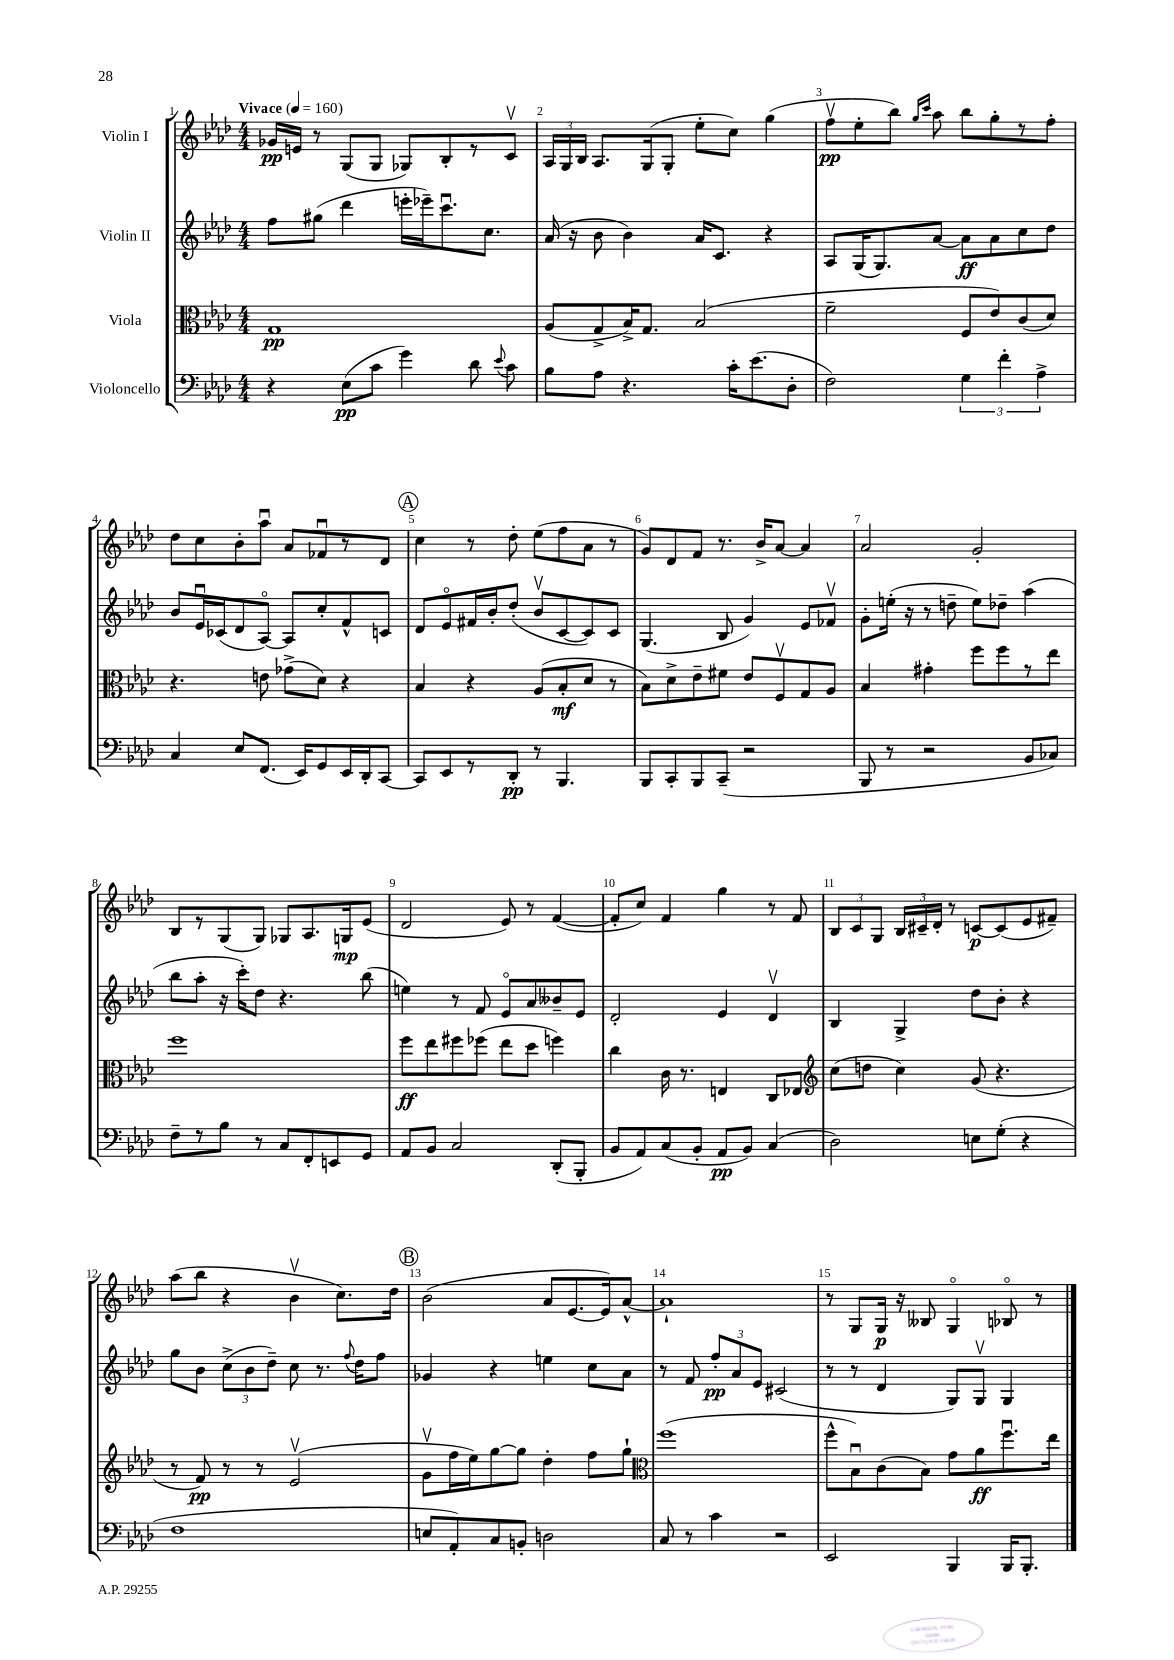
<<
\new StaffGroup <<
\new Staff = "s0" \with { instrumentName = "Violin I" } {
    \clef treble \key aes \major \numericTimeSignature \time 4/4 \tempo "Vivace" 4 = 160
    \autoBeamOff ges'16[\pp e'16] r8 g8[( g8] ges8[) bes8-. r8 c'8]\upbow |
    \tuplet 3/2 { aes16[ g16 bes16] } aes8.[ g16( g8]-. ees''8[-. c''8]) g''4( |
    f''8[\upbow\pp ees''8-. bes''8]) \grace { g''16[ c'''16] } aes''8 bes''8[ g''8-. r8 f''8]-. |
    des''8[ c''8 bes'8-. aes''8]\downbow aes'8[ fes'8\downbow r8 des'8] |
    \mark \markup { \circle "A" } c''4 r8 des''8-. ees''8[( f''8 aes'8] r8 |
    g'8[) des'8 f'8] r8. bes'16[-> aes'8]~ aes'4 |
    aes'2 g'2-. |
    bes8[ r8 g8( g8]) ges8[ aes8. g16\mp ees'8]( |
    des'2 ees'8) r8 f'4~( |
    f'8[-. c''8]) f'4 g''4 r8 f'8 |
    \tuplet 3/2 { bes8[ c'8 g8] } \tuplet 3/2 { bes16[ cis'16-- des'16]-. } r8 c'8[~\p c'8( ees'8 fis'8]--) |
    aes''8[( bes''8] r4 bes'4\upbow c''8.[) des''16] |
    \mark \markup { \circle "B" } bes'2( aes'8[ ees'8.~ ees'16) aes'8]~-^ |
    aes'1-! |
    r8 g8[ g16]\p r16 beses8 g4\flageolet bes8\flageolet r8 \bar "|." |
}
\new Staff = "s1" \with { instrumentName = "Violin II" } {
    \clef treble \key aes \major \numericTimeSignature \time 4/4
    \autoBeamOff f''8[ gis''8]( des'''4 e'''16[-. ees'''16--) c'''8.\downbow c''8.] |
    aes'16( r16 bes'8 bes'4) aes'16[ c'8.] r4 |
    aes8[ g16( g8.) aes'8]~ aes'8[\ff aes'8 c''8 des''8] |
    bes'8[ ees'16\downbow ces'16( des'8 aes8]~\flageolet) aes8[ c''8-. f'8-^ c'8] |
    \mark \markup { \circle "A" } des'8[ ees'8\flageolet fis'16 bes'16-. des''8]-.( bes'8[\upbow c'8~ c'8) c'8] |
    g4.( bes8 g'4) ees'8[ fes'8]\upbow |
    g'8[-. e''16]-.( r16 r8 d''8-- e''8[) des''8]-- aes''4( |
    bes''8[ aes''8]-. r16 c'''16[-.) des''8] r4. bes''8( |
    e''4) r8 f'8 ees'8[\flageolet aes'8 beses'8-- ees'8] |
    des'2-. ees'4 des'4\upbow |
    bes4 g4-> des''8[ bes'8]-. r4 |
    g''8[ bes'8] \tuplet 3/2 { c''8[->( bes'8 des''8]--) } c''8 r8. \appoggiatura { f''8 } des''16[ f''8] |
    \mark \markup { \circle "B" } ges'4 r4 e''4 c''8[ aes'8] |
    r8 f'8 \tuplet 3/2 { f''8[-.\pp aes'8 ees'8] } cis'2( |
    r8 r8 des'4 g8[) g8]\upbow g4 \bar "|." |
}
\new Staff = "s2" \with { instrumentName = "Viola" } {
    \clef alto \key aes \major \numericTimeSignature \time 4/4
    \autoBeamOff g1\pp |
    aes8[( g8-> bes16->) g8.] bes2( |
    f'2-- f8[ ees'8) c'8( des'8]) |
    r4. e'8 ges'8[->( des'8]) r4 |
    \mark \markup { \circle "A" } bes4 r4 aes8[( bes8-.\mf des'8] r8 |
    bes8[) des'8-> ees'8-- fis'8] ees'8[ f8\upbow g8 aes8] |
    bes4 gis'4-. f''8[ f''8 r8 ees''8] |
    f''1 |
    f''8[\ff ees''8 fis''8 fes''8]( ees''8[ des''8] f''4) |
    c''4 c'16 r8. e4 c8[ ees8] |
    \clef treble c''8[( d''8] c''4) g'8( r4. |
    r8 f'8\pp) r8 r8 ees'2\upbow( |
    \mark \markup { \circle "B" } g'8[\upbow f''16 ees''16) g''8~ g''8] des''4-. f''8[ g''8]-! |
    \clef alto f''1( |
    f''8[-^ bes8\downbow) c'8( bes8]) g'8[ aes'8\ff f''8.\downbow ees''16] \bar "|." |
}
\new Staff = "s3" \with { instrumentName = "Violoncello" } {
    \clef bass \key aes \major \numericTimeSignature \time 4/4
    \autoBeamOff r4 ees8[\pp( c'8] g'4) des'8 \appoggiatura { ees'8 } c'8 |
    bes8[ aes8] r4. c'16[-. ees'8.( des8]-. |
    f2) \tuplet 3/2 { g4 f'4-. aes4-> } |
    c4 ees8[ f,8.]( ees,16[) g,8 ees,16 des,16-. c,8]~ |
    \mark \markup { \circle "A" } c,8[ ees,8 r8 des,8]-.\pp r8 bes,,4. |
    bes,,8[ c,8-. bes,,8 c,8]--( r2 |
    bes,,8 r8 r2 bes,8[ ces8]) |
    f8[-- r8 bes8] r8 c8[ f,8-. e,8 g,8] |
    aes,8[ bes,8] c2 des,8[-.( bes,,8]-. |
    bes,8[ aes,8) c8( bes,8]-. aes,8[\pp bes,8]) c4( |
    des2) e8[ g8]-.( r4 |
    f1 |
    \mark \markup { \circle "B" } e8[ aes,8-.) c8 b,8]-. d2 |
    c8 r8 c'4 r2 |
    ees,2 bes,,4 bes,,16[ bes,,8.]-. \bar "|." |
}
>>
>>
\layout { \context { \Score \override BarNumber.break-visibility = ##(#f #t #t) barNumberVisibility = #all-bar-numbers-visible } }
